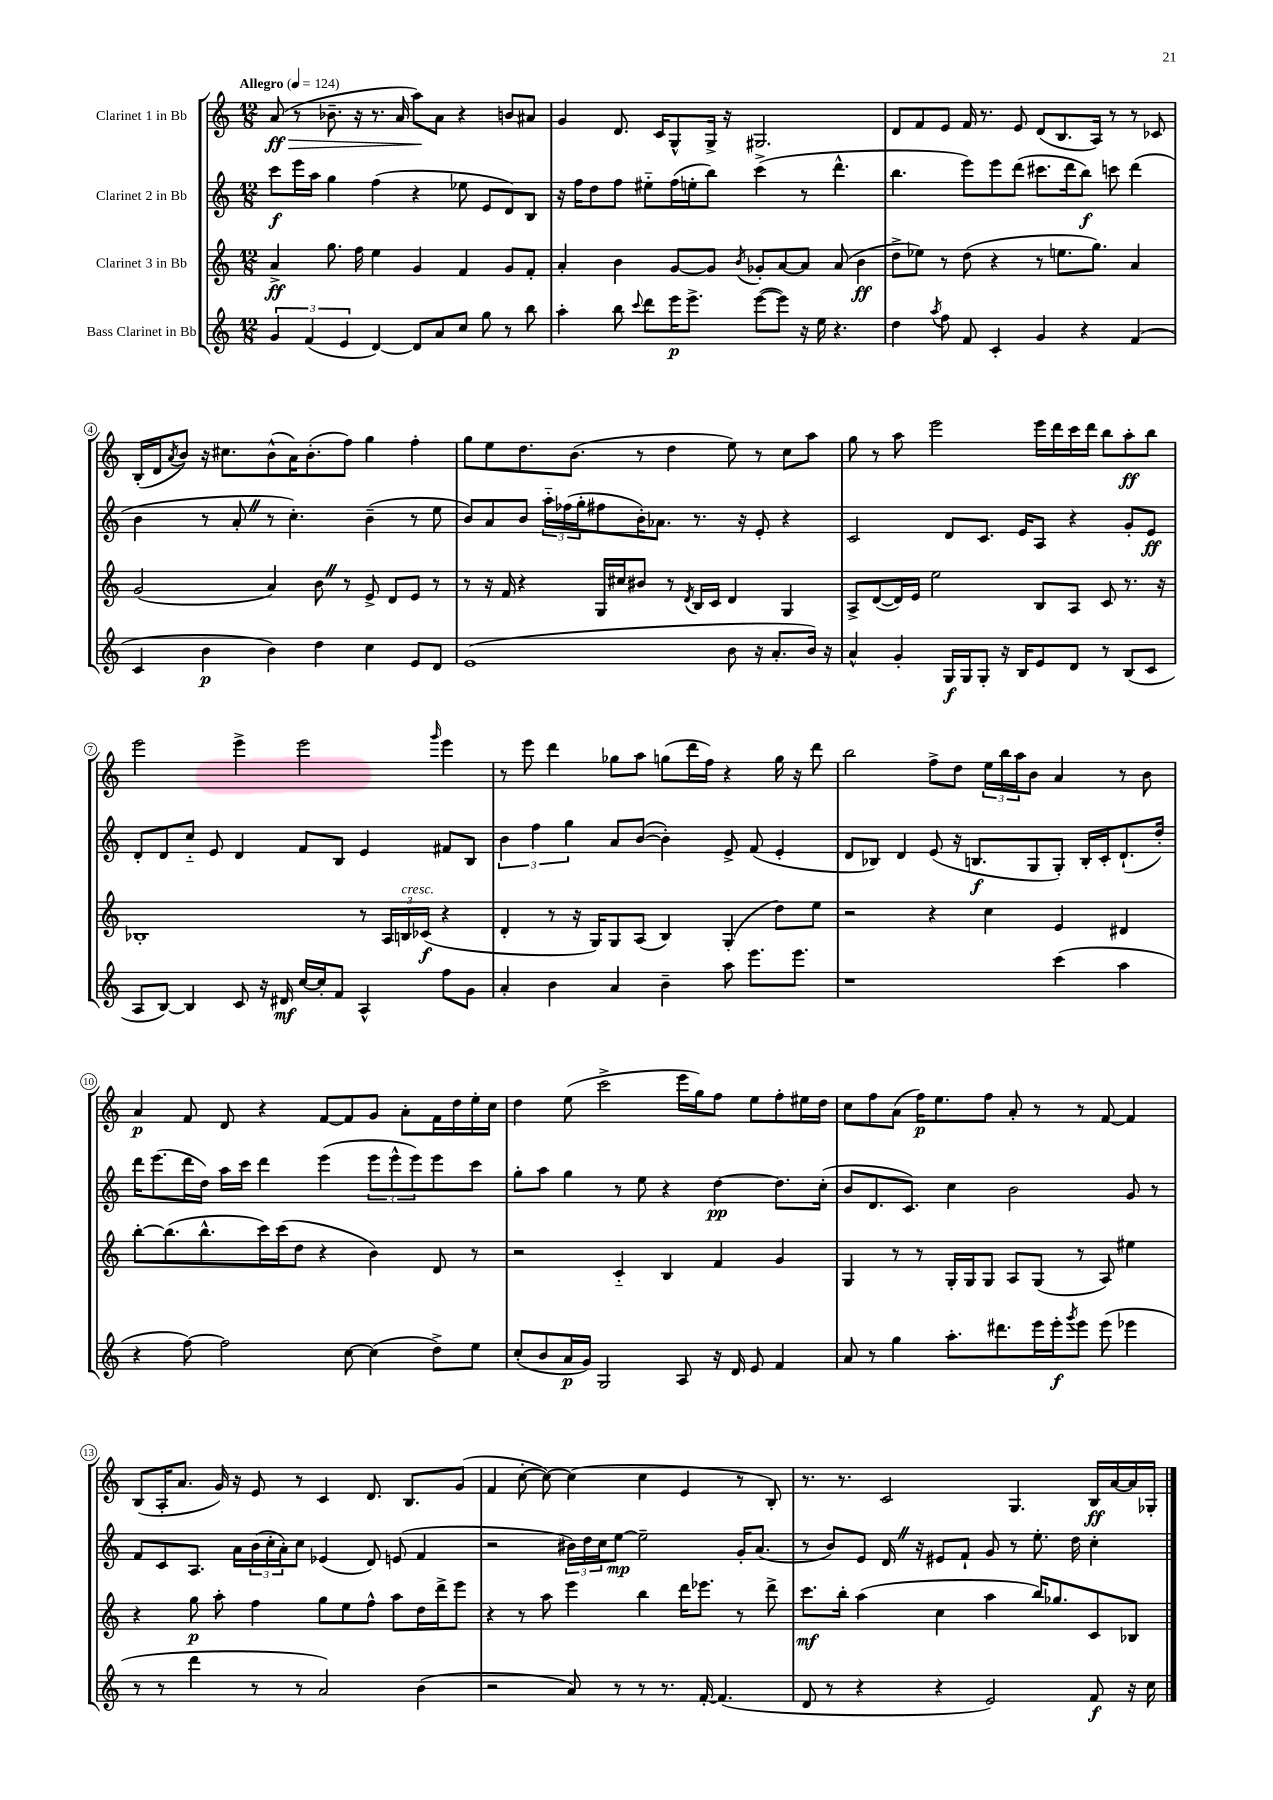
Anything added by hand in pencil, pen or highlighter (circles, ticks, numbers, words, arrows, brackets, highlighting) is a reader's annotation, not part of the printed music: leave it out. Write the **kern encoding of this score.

**kern	**dynam	**kern	**dynam	**kern	**dynam	**kern	**dynam
*part4	*part4	*part3	*part3	*part2	*part2	*part1	*part1
*staff4	*staff4	*staff3	*staff3	*staff2	*staff2	*staff1	*staff1
*I"Bass Clarinet in Bb	*	*I"Clarinet 3 in Bb	*	*I"Clarinet 2 in Bb	*	*I"Clarinet 1 in Bb	*
*clefG2	*	*clefG2	*	*clefG2	*	*clefG2	*
*k[]	*	*k[]	*	*k[]	*	*k[]	*
*M12/8	*	*M12/8	*	*M12/8	*	*M12/8	*
*MM124	*	*MM124	*	*MM124	*	*MM124	*
=1	=1	=1	=1	=1	=1	=1	=1
!	!	!	!	!	!	!LO:TX:a:B:t=Allegro	!
!	!	!	!	!	!	!	!LO:HP:b
6g/	.	4a^/	ff	8ccc\L	f	(8a/	> ff
.	.	.	.	16eee\L	.	8r	.
(6f/	.	.	.	.	.	.	.
.	.	.	.	16aa\JJ	.	.	.
.	.	8.gg\	.	4gg\	.	8.b-X~\	.
6e/	.	.	.	.	.	.	.
.	.	16ff\	.	.	.	16r	.
[4d/)	.	4ee\	.	(4ff\	.	8.r	.
.	.	.	.	.	.	16a/	.
8d/L]	.	4g/	.	4r	.	8aa\L)	.
8a/	.	.	.	.	.	8a\J	]
8cc/J	.	4f/	.	8ee-X\	.	4r	.
8gg\	.	.	.	8e/L	.	.	.
8r	.	8g/L	.	8d/)	.	8bn/L	.
8bb\	.	8f'/J	.	8B/J	.	8a#X/J	.
=2	=2	=2	=2	=2	=2	=2	=2
4aa'\	.	4a'/	.	16r	.	4g/	.
.	.	.	.	16ff\KL	.	.	.
.	.	.	.	8dd\	.	.	.
8bb\	.	4b\	.	8ff\J	.	8.d/	.
8qqccc/	.	.	.	.	.	.	.
8ddd\L	.	.	.	8ee#X\L	.	.	.
.	.	.	.	.	.	16c/KL	.
16eee\K	p	[8g/L	.	(16ff\L	.	8G^^/	.
8.eee^\J	.	.	.	16een'\J	.	.	.
.	.	8g/J]	.	8bb\J)	.	16G^/Jk	.
.	.	.	.	.	.	16r	.
.	.	8qb/	.	.	.	.	.
([8eee\L	.	8g-X'/L	.	(4ccc^\	.	2.G#X/	.
8eee\J])	.	[8a/	.	.	.	.	.
16r	.	8a/J]	.	8r	.	.	.
16ee\	.	.	.	.	.	.	.
4.r	.	(8a/	.	4.ddd^^\	.	.	.
.	.	4b\	ff	.	.	.	.
=3	=3	=3	=3	=3	=3	=3	=3
4dd\	.	8dd^\L	.	4.bb\	.	8d/L	.
.	.	8ee-X\J)	.	.	.	8f/	.
8qaa/	.	.	.	.	.	.	.
8ff\	.	8r	.	.	.	8e/J	.
8f/	.	(8dd\	.	8eee\L)	.	16f/	.
.	.	.	.	.	.	8.r	.
4c'/	.	4r	.	8eee\	.	.	.
.	.	.	.	(8ddd\J	.	8e/	.
4g/	.	8r	.	8.ccc#X\L	.	(8d/L	.
.	.	8.een\L	.	.	.	8.B/	.
.	.	.	.	16ddd\k	.	.	.
4r	.	.	.	8bb\J)	f	.	.
.	.	8.gg\J)	.	.	.	16A/Jk)	.
.	.	.	.	8cccn\	.	8r	.
(4f/	.	4a/	.	(4ddd\	.	8r	.
.	.	.	.	.	.	8c-X/	.
!!LO:LB:g=z
=4	=4	=4	=4	=4	=4	=4	=4
4c/	.	(2g/	.	4b\	.	(16B'/LL	.
.	.	.	.	.	.	16d/J	.
.	.	.	.	.	.	8qa/	.
.	.	.	.	.	.	8b/J)	.
4b\	p	.	.	8r	.	16r	.
.	.	.	.	.	.	8.cc#X\L	.
.	.	.	.	8a'Z/	.	.	.
4b\)	.	4a/)	.	8r	.	(8b^^\	.
.	.	.	.	4.cc'\)	.	16a\K)	.
.	.	.	.	.	.	(8.b'\	.
4dd\	.	8bZ\	.	.	.	.	.
.	.	8r	.	.	.	8ff\J)	.
4cc\	.	8e^/	.	(4b~\	.	4gg\	.
.	.	8d/L	.	.	.	.	.
8e/L	.	8e/J	.	8r	.	4ff'\	.
8d/J	.	8r	.	8ee\	.	.	.
=5	=5	=5	=5	=5	=5	=5	=5
(1e	.	8r	.	8b/L)	.	8gg\L	.
.	.	16r	.	8a/	.	8ee\	.
.	.	16f/	.	.	.	.	.
.	.	4r	.	8b/J	.	8.dd\	.
.	.	.	.	24aa\LL	.	.	.
.	.	.	.	(24ff-X\	.	.	.
.	.	.	.	.	.	(8.b\J	.
.	.	.	.	24gg'\J	.	.	.
.	.	16G/LL	.	8ff#X\	.	.	.
.	.	16cc#X/J	.	.	.	.	.
.	.	8b#X/J	.	16b'\K)	.	8r	.
.	.	.	.	8.a-X\J	.	.	.
.	.	8r	.	.	.	4dd\	.
.	.	8qd/	.	.	.	.	.
.	.	16B/LL	.	8.r	.	.	.
.	.	16c/JJ	.	.	.	.	.
8b\	.	4d/	.	.	.	8ee\)	.
.	.	.	.	16r	.	.	.
16r	.	.	.	8e'/	.	8r	.
8.a'/L	.	.	.	.	.	.	.
.	.	4G/	.	4r	.	8cc\L	.
16b/Jk)	.	.	.	.	.	8aa\J	.
16r	.	.	.	.	.	.	.
=6	=6	=6	=6	=6	=6	=6	=6
4a^^/	.	8A^/L	.	2c/	.	8gg\	.
.	.	([8d/	.	.	.	8r	.
4g'/	.	16d/L])	.	.	.	8aa\	.
.	.	16e/JJ	.	.	.	.	.
.	.	2ee\	.	.	.	2eee\	.
16G/LL	f	.	.	8d/L	.	.	.
16G/J	.	.	.	.	.	.	.
8G'/J	.	.	.	8.c/J	.	.	.
16r	.	.	.	.	.	.	.
16B/KL	.	.	.	16e/KL	.	.	.
8e/	.	8B/L	.	8A/J	.	16eee\LL	.
.	.	.	.	.	.	16ddd\	.
8d/J	.	8A/J	.	4r	.	16ccc\	.
.	.	.	.	.	.	16ddd\JJ	.
8r	.	8c/	.	.	.	8bb\L	.
(8B/L	.	8.r	.	8g'/L	.	8aa'\	ff
8c/J	.	.	.	8e/J	ff	8bb\J	.
.	.	16r	.	.	.	.	.
!!LO:LB:g=z
=7	=7	=7	=7	=7	=7	=7	=7
8A/L	.	1B-X'	.	8d'/L	.	2eee\	.
[8B/J)	.	.	.	8d/	.	.	.
4B/]	.	.	.	8cc/J	.	.	.
.	.	.	.	8e/	.	.	.
8c/	.	.	.	4d/	.	4eee^\	.
16r	.	.	.	.	.	.	.
16d#X/	mf	.	.	.	.	.	.
[16cc/LL	.	.	.	8f/L	.	2eee\	.
16cc'/J]	.	.	.	.	.	.	.
8f/J	.	.	.	8B/J	.	.	.
4A^^/	.	8r	.	4e/	.	.	.
.	.	24A/LL	.	.	.	.	.
!	!	!LO:TX:a:i:t=cresc.	!	!	!	!	!
.	.	24Bn/	.	.	.	.	.
.	.	(24c-X/JJ	f	.	.	.	.
.	.	.	.	.	.	16qqggg/	.
8ff\L	.	4r	.	8f#X/L	.	4eee\	.
8g\J	.	.	.	8B/J	.	.	.
=8	=8	=8	=8	=8	=8	=8	=8
4a'/	.	4d'/	.	6b\	.	8r	.
.	.	.	.	.	.	8eee\	.
.	.	.	.	6ff\	.	.	.
4b\	.	8r	.	.	.	4ddd\	.
.	.	.	.	6gg\	.	.	.
.	.	16r	.	.	.	.	.
.	.	16G/KL)	.	.	.	.	.
4a/	.	8G/	.	8a/L	.	8gg-X\L	.
.	.	(8A/J	.	([8b/J	.	8aa\J	.
4b~\	.	4B/)	.	4b'\])	.	(8ggn\L	.
.	.	.	.	.	.	16ddd\L	.
.	.	.	.	.	.	16ff\JJ)	.
8aa\	.	(4G'/	.	8e^/	.	4r	.
8.eee\L	.	.	.	(8f/	.	.	.
.	.	8dd\L)	.	4e'/	.	16gg\	.
8.eee\J	.	.	.	.	.	16r	.
.	.	8ee\J	.	.	.	8ddd\	.
=9	=9	=9	=9	=9	=9	=9	=9
1r	.	2r	.	8d/L	.	2bb\	.
.	.	.	.	8B-X/J)	.	.	.
.	.	.	.	4d/	.	.	.
.	.	4r	.	(8e/	.	8ff^\L	.
.	.	.	.	16r	.	8dd\J	.
.	.	.	.	8.Bn/L	f	.	.
.	.	4cc\	.	.	.	24ee\LL	.
.	.	.	.	.	.	24bb\	.
.	.	.	.	.	.	24aa\J	.
.	.	.	.	8G/	.	8b\J	.
(4ccc\	.	4e/	.	8G'/J)	.	4a/	.
.	.	.	.	16B'/LL	.	.	.
.	.	.	.	16c'/J	.	.	.
4aa\	.	4d#X/	.	(8.d`/	.	8r	.
.	.	.	.	.	.	8b\	.
.	.	.	.	16dd'/Jk)	.	.	.
!!LO:LB:g=z
=10	=10	=10	=10	=10	=10	=10	=10
4r	.	[8bb'\L	.	16ddd\KL	.	4a/	p
.	.	.	.	(8.eee\	.	.	.
.	.	(8.bb\]	.	.	.	.	.
[8ff\)	.	.	.	16ddd\L	.	8f/	.
.	.	8.bb^^\	.	16dd\JJ)	.	.	.
2ff\]	.	.	.	16aa\LL	.	8d/	.
.	.	.	.	16ccc\JJ	.	.	.
.	.	16ccc\L)	.	4ddd\	.	4r	.
.	.	(16ccc\J	.	.	.	.	.
.	.	8dd\J	.	.	.	.	.
.	.	4r	.	(4eee\	.	[8f/L	.
[8cc\	.	.	.	.	.	8f/]	.
(4cc\]	.	4b\)	.	12eee\L	.	8g/J	.
.	.	.	.	12eee^^\	.	.	.
.	.	.	.	.	.	8a'\L	.
.	.	.	.	12eee\)	.	.	.
8dd^\L)	.	8d/	.	8eee\	.	16f\L	.
.	.	.	.	.	.	16dd\	.
8ee\J	.	8r	.	8ccc\J	.	16ee'\	.
.	.	.	.	.	.	16cc\JJ	.
=11	=11	=11	=11	=11	=11	=11	=11
(8cc'/L	.	2r	.	8gg'\L	.	4dd\	.
8b/	.	.	.	8aa\J	.	.	.
16a/L	p	.	.	4gg\	.	(8ee\	.
16g/JJ)	.	.	.	.	.	.	.
2G/	.	.	.	.	.	2ccc^\	.
.	.	4c/	.	8r	.	.	.
.	.	.	.	8ee\	.	.	.
.	.	4B/	.	4r	.	.	.
8A/	.	.	.	.	.	16eee\LL	.
.	.	.	.	.	.	16gg\J)	.
16r	.	4f/	.	[4dd\	pp	8ff\J	.
16d/	.	.	.	.	.	.	.
8e/	.	.	.	.	.	8ee\L	.
4f/	.	4g/	.	8.dd\L]	.	8ff'\	.
.	.	.	.	.	.	16ee#X\L	.
.	.	.	.	(16cc'\Jk	.	16dd\JJ	.
=12	=12	=12	=12	=12	=12	=12	=12
8a/	.	4G/	.	8b/L	.	8cc\L	.
8r	.	.	.	8.d/	.	8ff\	.
4gg\	.	8r	.	.	.	(8a\J	.
.	.	.	.	8.c/J)	.	.	.
.	.	8r	.	.	.	16ff\KL)	p
.	.	.	.	.	.	8.ee\	.
8.aa'\L	.	16G'/LL	.	4cc\	.	.	.
.	.	16G/J	.	.	.	.	.
.	.	8G/J	.	.	.	8ff\J	.
8.ddd#X\	.	.	.	.	.	.	.
.	.	8A/L	.	2b\	.	8a'/	.
16eee\L	.	(8G/J	.	.	.	8r	.
16eee'\J	f	.	.	.	.	.	.
8qggg/	.	.	.	.	.	.	.
8eee\J	.	8r	.	.	.	8r	.
(8eee\	.	8A/)	.	.	.	[8f/	.
4eee-X\	.	4ee#X\	.	8g/	.	4f/]	.
.	.	.	.	8r	.	.	.
!!LO:LB:g=z
=13	=13	=13	=13	=13	=13	=13	=13
8r	.	4r	.	8f/L	.	(8B/L	.
8r	.	.	.	8c/	.	16A'/K	.
.	.	.	.	.	.	8.a/J	.
4ddd\	.	8gg\	p	8.A/J	.	.	.
.	.	8aa'\	.	.	.	16g/)	.
.	.	.	.	16a\LL	.	16r	.
8r	.	4ff\	.	(24b\	.	8e/	.
.	.	.	.	24cc'\	.	.	.
.	.	.	.	24a'\J)	.	.	.
8r	.	.	.	8cc\J	.	8r	.
2a/)	.	8gg\L	.	(4e-X/	.	4c/	.
.	.	8ee\	.	.	.	.	.
.	.	8ff^^\J	.	8d/)	.	8.d/	.
.	.	8aa\L	.	(8en/	.	.	.
.	.	.	.	.	.	8.B/L	.
(4b\	.	16dd\L	.	4f/	.	.	.
.	.	16ddd^\J	.	.	.	.	.
.	.	8eee\J	.	.	.	(8g/J	.
=14	=14	=14	=14	=14	=14	=14	=14
2r	.	4r	.	2r	.	4f/	.
.	.	8r	.	.	.	[8cc'\	.
.	.	8aa\	.	.	.	8cc\_)	.
8a/)	.	4eee\	.	24b#X\LL)	.	(4cc\]	.
.	.	.	.	24dd\	.	.	.
.	.	.	.	24cc\J	.	.	.
8r	.	.	.	[8ee\J	mp	.	.
8r	.	4bb\	.	2ee~\]	.	4cc\	.
8.r	.	.	.	.	.	.	.
.	.	16ddd\KL	.	.	.	4e/	.
[16f'/	.	8.eee-X\J	.	.	.	.	.
(4.f/]	.	.	.	.	.	.	.
.	.	8r	.	16g'/KL	.	8r	.
.	.	.	.	(8.a/J	.	.	.
.	.	8ddd^\	.	.	.	8B'/)	.
=15	=15	=15	=15	=15	=15	=15	=15
8d/	.	8.ccc\L	mf	8r	.	8.r	.
8r	.	.	.	8b/L)	.	.	.
.	.	16bb'\Jk	.	.	.	8.r	.
4r	.	(4aa\	.	8e/J	.	.	.
.	.	.	.	16dZ/	.	2c/	.
.	.	.	.	16r	.	.	.
4r	.	4cc\	.	8e#X/L	.	.	.
.	.	.	.	8f`/J	.	.	.
2e/)	.	4aa\	.	8g/	.	.	.
.	.	.	.	8r	.	4.G/	.
.	.	16bb/KL)	.	8.ee'\	.	.	.
.	.	8.gg-X/	.	.	.	.	.
.	.	.	.	16dd\	.	.	.
8f/	f	8c/	.	4cc'\	.	16B/LL	ff
.	.	.	.	.	.	[16a/	.
16r	.	8B-X/J	.	.	.	16a/]	.
16cc\	.	.	.	.	.	16G-X'/JJ	.
==	==	==	==	==	==	==	==
*-	*-	*-	*-	*-	*-	*-	*-
